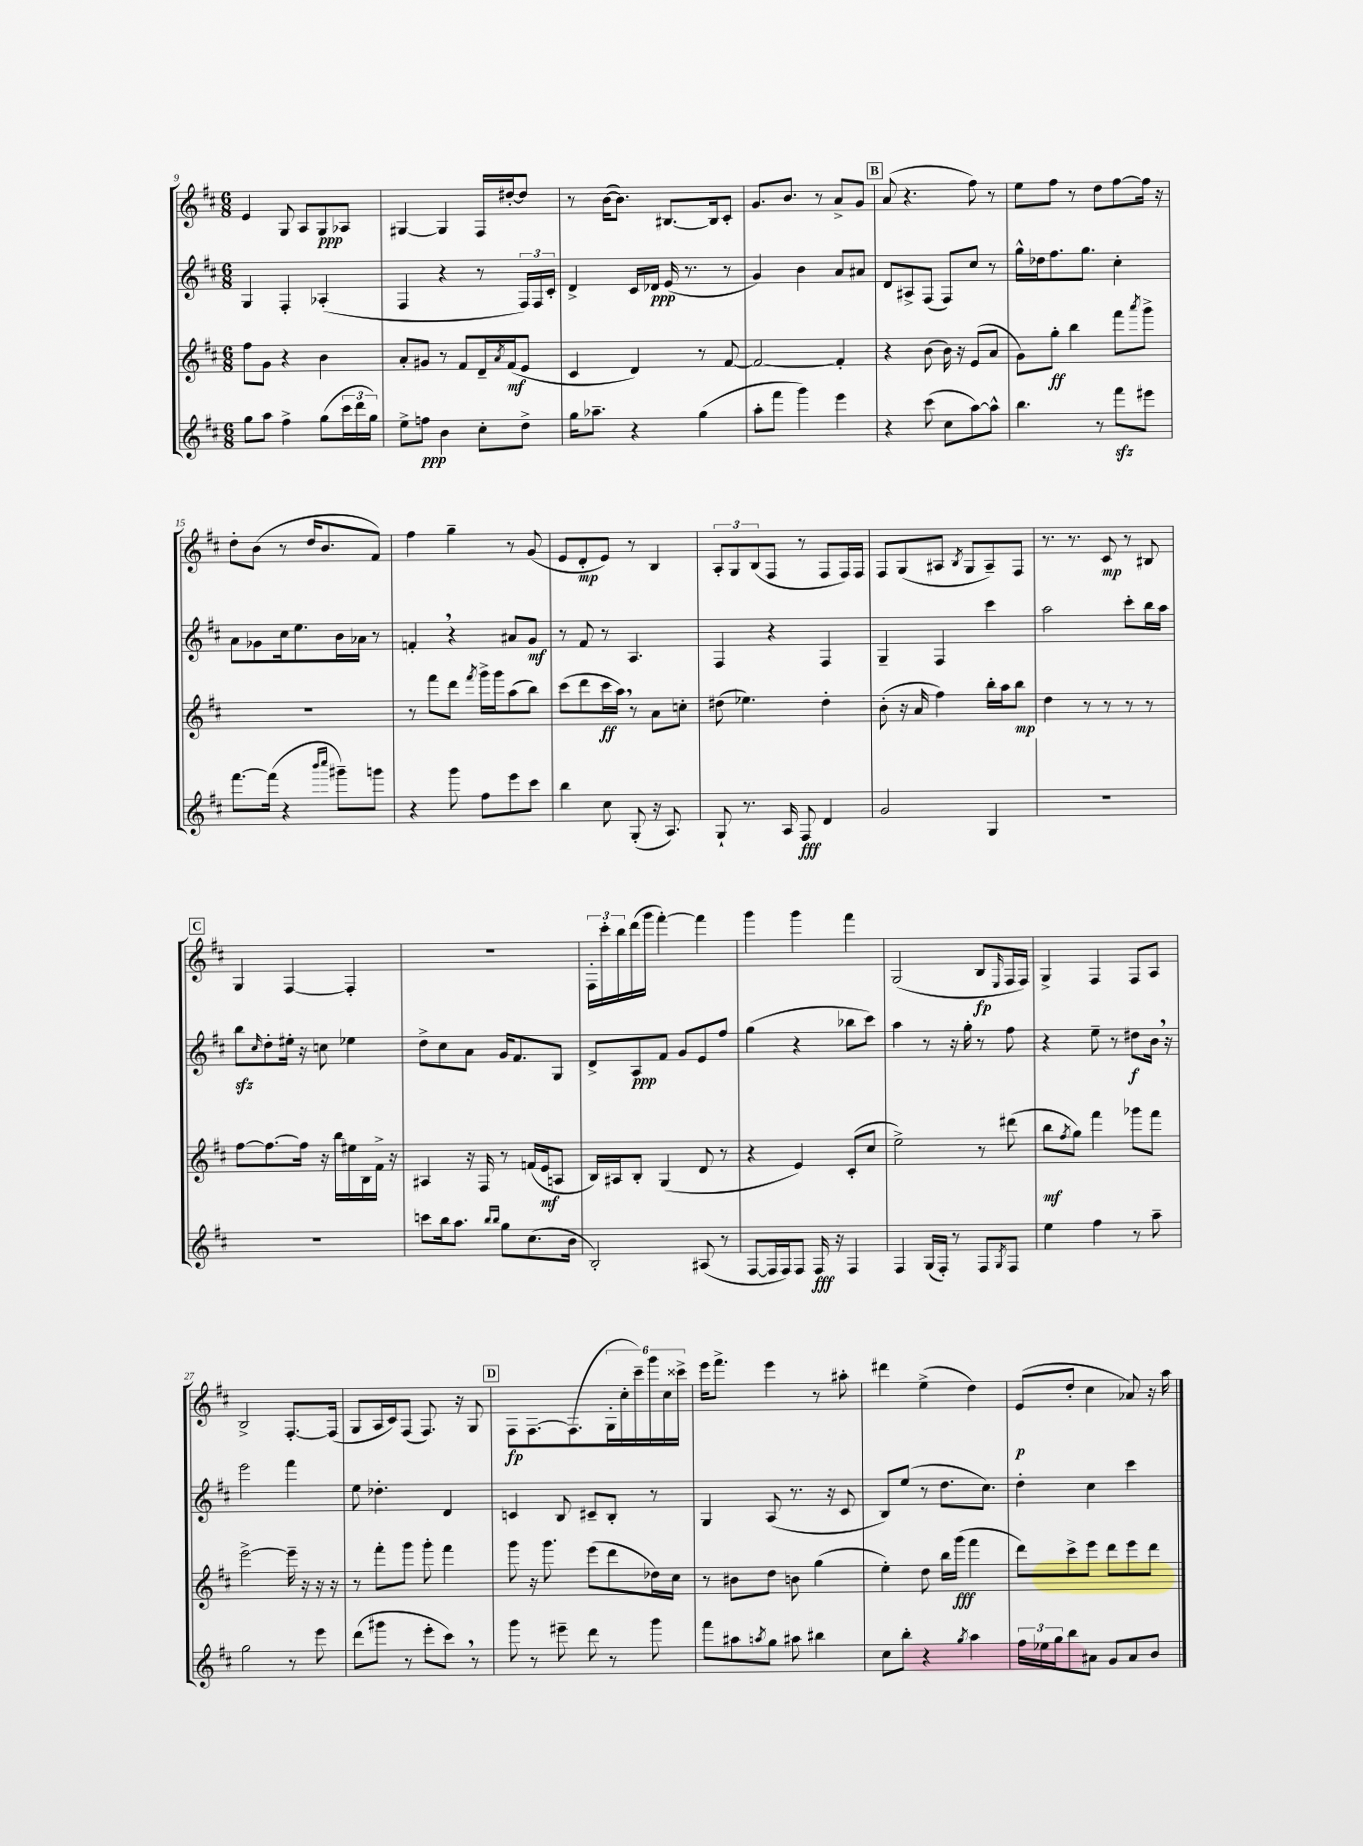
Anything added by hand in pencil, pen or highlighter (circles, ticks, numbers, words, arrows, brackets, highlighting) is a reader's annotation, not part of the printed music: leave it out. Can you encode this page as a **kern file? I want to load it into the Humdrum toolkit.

**kern	**dynam	**kern	**dynam	**kern	**dynam	**kern	**dynam
*part4	*part4	*part3	*part3	*part2	*part2	*part1	*part1
*staff4	*staff4	*staff3	*staff3	*staff2	*staff2	*staff1	*staff1
*clefG2	*	*clefG2	*	*clefG2	*	*clefG2	*
*k[f#c#]	*	*k[f#c#]	*	*k[f#c#]	*	*k[f#c#]	*
*M6/8	*	*M6/8	*	*M6/8	*	*M6/8	*
=9	=9	=9	=9	=9	=9	=9	=9
8gg\L	.	8ff#\L	.	4G/	.	4e/	.
8aa\J	.	8g\J	.	.	.	.	.
4ff#^\	.	4r	.	4F#'/	.	8G/	.
.	.	.	.	.	.	8A/L	.
(8gg\L	.	4b\	.	(4A-X'/	.	8G/	ppp
24ccc#\L	.	.	.	.	.	8A-X/J	.
24ddd\	.	.	.	.	.	.	.
24gg\JJ)	.	.	.	.	.	.	.
=10	=10	=10	=10	=10	=10	=10	=10
8ee^\L	.	8a'/L	.	4F#/	.	[4G#X/	.
8ffn\J	ppp	8g#X/J	.	.	.	.	.
4b\	.	8r	.	4r	.	4G#/]	.
.	.	8f#/L	.	.	.	.	.
8cc#'\L	.	16d~/L	.	8r	.	16F#/LL	.
.	.	8qa/	.	.	.	.	.
.	.	(16f#/J	mf	.	.	[16dd#X'/J	.
8dd^\J	.	8e/J	.	24F#/LL)	.	8dd#/J]	.
.	.	.	.	24F#/	.	.	.
.	.	.	.	24c#'/JJ	.	.	.
=11	=11	=11	=11	=11	=11	=11	=11
16gg\KL	.	4c#/	.	4d^/	.	8r	.
8.aa-X~\J	.	.	.	.	.	.	.
.	.	.	.	.	.	([16b\KL	.
.	.	.	.	.	.	8.b\J])	.
4r	.	4d/)	.	16c#/LL	.	.	.
.	.	.	.	16d-X/JJ	ppp	.	.
.	.	.	.	(16e/	.	[8.B#X/L	.
.	.	.	.	8.r	.	.	.
(4gg\	.	8r	.	.	.	.	.
.	.	.	.	.	.	16B#/k]	.
.	.	[8f#/	.	8r	.	8c#'/J	.
=12	=12	=12	=12	=12	=12	=12	=12
8aa'\L	.	2f#/_	.	4g/)	.	8.g/L	.
8fff#\J	.	.	.	.	.	.	.
.	.	.	.	.	.	8.b/J	.
4ggg\)	.	.	.	4b\	.	.	.
.	.	.	.	.	.	8r	.
4eee\	.	4f#'/]	.	8a/L	.	8a^/L	.
.	.	.	.	8a#X/J	.	8g/J	.
!!LO:REH:place=s1:t=B
=13	=13	=13	=13	=13	=13	=13	=13
4r	.	4r	.	8d/L	.	(8a/	.
.	.	.	.	8A#X^/	.	4.r	.
(8ccc#\	.	(8b\	.	(8F#/J	.	.	.
8cc#\L	.	16b\)	.	8F#/L)	.	.	.
.	.	16r	.	.	.	.	.
[8aa\)	.	(8e/L	.	8cc#/J	.	8ff#\)	.
8aa^^\J]	.	8a/J	.	8r	.	8r	.
=14	=14	=14	=14	=14	=14	=14	=14
4.bb\	.	8g\L)	.	16gg^^\LL	.	8ee\L	.
.	.	.	.	16dd-X\J	.	.	.
.	.	8gg'\J	ff	8.ff#\	.	8ff#\J	.
.	.	4bb\	.	.	.	8r	.
.	.	.	.	8.gg\J	.	.	.
8r	.	.	.	.	.	8dd\L	.
8fff#zz\L	.	8fff#\L	.	4cc#'\	.	[8ff#\	.
.	.	8qaaa/	.	.	.	.	.
8eee#X\J	.	8ggg^\J	.	.	.	16ff#\Jk]	.
.	.	.	.	.	.	16r	.
!!LO:LB:g=z
=15	=15	=15	=15	=15	=15	=15	=15
[8.fff#\L	.	2.r	.	8a\L	.	8dd'\L	.
.	.	.	.	8g-X\	.	(8b\J	.
(16fff#\Jk]	.	.	.	.	.	.	.
4r	.	.	.	16cc#\k	.	8r	.
.	.	.	.	8.ee\	.	.	.
.	.	.	.	.	.	16dd/KL	.
.	.	.	.	.	.	8.b/	.
16qqbbb/LL	.	.	.	.	.	.	.
16qqcccc#/JJ	.	.	.	.	.	.	.
8ggg#X~\L)	.	.	.	16b\L	.	.	.
.	.	.	.	16a-X\JJ	.	.	.
8gggn\J	.	.	.	8r	.	8f#/J)	.
=16	=16	=16	=16	=16	=16	=16	=16
4r	.	8r	.	4fn',/	.	4ff#\	.
.	.	8fff#\L	.	.	.	.	.
8ggg\	.	8ddd\J	.	4r	.	4gg~\	.
.	.	8qfff#/	.	.	.	.	.
8ff#\L	.	16ggg^\LL	.	.	.	.	.
.	.	16ggg\J	.	.	.	.	.
8eee\	.	(8aa\	.	8a#X/L	.	8r	.
8ccc#\J	.	8bb\J)	.	8g/J	mf	(8g/	.
=17	=17	=17	=17	=17	=17	=17	=17
4bb\	.	(8ccc#\L	.	8r	.	8e/L	.
.	.	8ddd\	.	8f#/	.	8d'/	mp
8cc#\	.	16ccc#\L	ff	8r	.	8e/J)	.
.	.	16aa,\JJ)	.	.	.	.	.
(8G'/	.	8r	.	4.A/	.	8r	.
16r	.	8a\L	.	.	.	4B/	.
8.A/)	.	.	.	.	.	.	.
.	.	8ccn'\J	.	.	.	.	.
=18	=18	=18	=18	=18	=18	=18	=18
8G`/	.	(8dd#X\	.	4F#/	.	12A'/L	.
.	.	.	.	.	.	12G/	.
8.r	.	4.ee-X\)	.	.	.	.	.
.	.	.	.	.	.	(12B/	.
.	.	.	.	4r	.	8F#/J	.
16A/	.	.	.	.	.	.	.
8F#/	fff	.	.	.	.	8r	.
4d/	.	4dd#'\	.	4F#/	.	8F#/L	.
.	.	.	.	.	.	16F#/L)	.
.	.	.	.	.	.	16F#/JJ	.
=19	=19	=19	=19	=19	=19	=19	=19
2g/	.	(8b'\	.	4G~/	.	8F#/L	.
.	.	16r	.	.	.	(8G/	.
.	.	16a/	.	.	.	.	.
.	.	4ff#\)	.	4F#/	.	8A#X/J	.
.	.	.	.	.	.	8qB/	.
.	.	.	.	.	.	8G/L	.
4G/	.	16bb'\LL	.	4ccc#\	.	8A#~/)	.
.	.	16aa\J	.	.	.	.	.
.	.	8bb\J	mp	.	.	8F#/J	.
=20	=20	=20	=20	=20	=20	=20	=20
2.r	.	4dd\	.	2aa\	.	8.r	.
.	.	.	.	.	.	8.r	.
.	.	8r	.	.	.	.	.
.	.	8r	.	.	.	8c#/	mp
.	.	8r	.	8ccc#'\L	.	8r	.
.	.	8r	.	16bb\L	.	8B#X/	.
.	.	.	.	16aa\JJ	.	.	.
!!LO:LB:g=z
!!LO:REH:place=s1:t=C
=21	=21	=21	=21	=21	=21	=21	=21
2.r	.	[8ff#\L	.	8bbzz\L	.	4G/	.
.	.	.	.	16qqcc#/	.	.	.
.	.	8.ff#\_	.	8dd'\	.	.	.
.	.	.	.	16ee#X'\Jk	.	[4F#/	.
.	.	16ff#\Jk]	.	16r	.	.	.
.	.	16r	.	8ccn\	.	.	.
.	.	16bb\LL	.	.	.	.	.
.	.	16ee#X\	.	4ee-X\	.	4F#'/]	.
.	.	16B\	.	.	.	.	.
.	.	16f#^\JJ	.	.	.	.	.
.	.	16r	.	.	.	.	.
=22	=22	=22	=22	=22	=22	=22	=22
8cccn\L	.	4A#X/	.	8dd^\L	.	2.r	.
16bb\k	.	.	.	8cc#\	.	.	.
8.aa\J	.	.	.	.	.	.	.
.	.	16r	.	8a\J	.	.	.
.	.	16F#/	.	.	.	.	.
16qqbb/LL	.	.	.	.	.	.	.
16qqbb/JJ	.	.	.	.	.	.	.
8gg\L	.	8r	.	16g/KL	.	.	.
.	.	.	.	8.f#/	.	.	.
(8.cc#\	.	(16fn/LL	.	.	.	.	.
.	.	16e/J	mf	.	.	.	.
.	.	8An/J	.	8G/J	.	.	.
16b\Jk	.	.	.	.	.	.	.
=23	=23	=23	=23	=23	=23	=23	=23
2B'/)	.	16B/LL)	.	8d^/L	.	24F#'\LL	.
.	.	.	.	.	.	24ccc#'\	.
.	.	16A#X/J	.	.	.	.	.
.	.	.	.	.	.	24bb\	.
.	.	8B'/J	.	8A/	ppp	(16ddd\	.
.	.	.	.	.	.	16ggg\JJ	.
.	.	(4G/	.	8f#/J	.	[4fff#'\)	.
.	.	.	.	8g/L	.	.	.
(8A#X/	.	8d/	.	8e/	.	4fff#\]	.
8r	.	8r	.	8ff#/J	.	.	.
=24	=24	=24	=24	=24	=24	=24	=24
[8F#/L	.	4r	.	(4gg\	.	4ggg\	.
16F#/L]	.	.	.	.	.	.	.
16F#/J)	.	.	.	.	.	.	.
8F#/J	.	4e/)	.	4r	.	4ggg\	.
16F#/	fff	.	.	.	.	.	.
16r	.	.	.	.	.	.	.
4F#/	.	(8c#'/L	.	8bb-X\L	.	4fff#\	.
.	.	8cc#/J	.	8ccc#\J)	.	.	.
=25	=25	=25	=25	=25	=25	=25	=25
4F#/	.	2ee^\)	.	4aa\	.	(2G/	.
(16G/LL	.	.	.	8r	.	.	.
16F#'/JJ)	.	.	.	.	.	.	.
8r	.	.	.	16r	.	.	.
.	.	.	.	16gg'\	.	.	.
8F#/L	.	8r	.	8r	.	8B/L	fp
8qG/	.	.	.	.	.	16qqE/	.
8F#/J	.	(8ddd#X\	.	8ff#\	.	16F#/L	.
.	.	.	.	.	.	16F#/JJ)	.
=26	=26	=26	=26	=26	=26	=26	=26
4ee\	.	8bb\L	mf	4r	.	4G^/	.
.	.	8qff#/	.	.	.	.	.
.	.	8gg\J)	.	.	.	.	.
4ff#\	.	4fff#\	.	8ee~\	.	4F#/	.
.	.	.	.	8r	.	.	.
8r	.	8ggg-X\L	.	8dd#X\L	f	8F#/L	.
8aa~\	.	8fff#\J	.	16b,\Jk	.	8A/J	.
.	.	.	.	16r	.	.	.
!!LO:LB:g=z
=27	=27	=27	=27	=27	=27	=27	=27
2gg\	.	[2eee^\	.	2eee\	.	2B^/	.
8r	.	16eee~\]	.	4fff#\	.	[8.F#'/L	.
.	.	16r	.	.	.	.	.
8eee\	.	16r	.	.	.	.	.
.	.	16r	.	.	.	(16F#/Jk]	.
=28	=28	=28	=28	=28	=28	=28	=28
(8ddd\L	.	8r	.	8ee\	.	8G/L	.
8ggg#X\J	.	8fff#'\L	.	4.dd-X'\	.	16A/L	.
.	.	.	.	.	.	16c#/J)	.
8r	.	8ggg\J	.	.	.	(8F#/J	.
8eee'\L	.	8ggg'\	.	.	.	8.F#/)	.
8ccc#,\J)	.	4fff#\	.	4d/	.	.	.
.	.	.	.	.	.	16r	.
8r	.	.	.	.	.	8G/	.
!!LO:REH:place=s1:t=D
=29	=29	=29	=29	=29	=29	=29	=29
8ggg\	.	8ggg\	.	4cn/	.	8F#\L	fp
8r	.	16r	.	.	.	[8.F#\	.
.	.	8.ggg\	.	.	.	.	.
8eee#X~\	.	.	.	8B/	.	.	.
.	.	.	.	.	.	(8.F#\]	.
8ddd\	.	(8eee\L	.	8c#X~/L	.	.	.
8r	.	8ddd\	.	8B'/J	.	24G'\L	.
.	.	.	.	.	.	24cc#'\	.
.	.	.	.	.	.	24ccc#~\)	.
8ggg\	.	16dd-X\L)	.	8r	.	24ggg\	.
.	.	.	.	.	.	24cc#\	.
.	.	16cc#\JJ	.	.	.	.	.
.	.	.	.	.	.	24ccc##X^\JJ	.
=30	=30	=30	=30	=30	=30	=30	=30
8fff#\L	.	8r	.	4G/	.	16eee\KL	.
.	.	.	.	.	.	8.fff#^\J	.
8aa#X\	.	8b#X\L	.	.	.	.	.
8qaan/	.	.	.	.	.	.	.
8gg\J	.	8dd\J	.	(8A/	.	4eee\	.
8aa#X\	.	8bn\	.	8.r	.	.	.
4bb#X\	.	(4gg\	.	.	.	8r	.
.	.	.	.	16r	.	.	.
.	.	.	.	8c#/	.	8aa#X'\	.
=31	=31	=31	=31	=31	=31	=31	=31
8cc#\L	.	4ee'\)	.	8B/L)	.	4ddd#X\	.
8bb'\J	.	.	.	(8ee/J	.	.	.
4r	.	8dd\	.	8r	.	(4ee^\	.
.	.	16bb\LL	.	8.dd\L	.	.	.
.	.	(16ggg\JJ	fff	.	.	.	.
8qgg/	.	.	.	.	.	.	.
4aa\	.	4fff#\	.	.	.	4dd\)	.
.	.	.	.	8.cc#\J)	.	.	.
=32	=32	=32	=32	=32	=32	=32	=32
24ff#\LL	.	8ddd\L)	.	4dd'\	.	(8e/L	p
24ee-X\	.	.	.	.	.	.	.
24gg\J	.	.	.	.	.	.	.
8bb\	.	8ccc#^\	.	.	.	8dd'/J	.
8a#X\J	.	8eee\J	.	4cc#\	.	4cc#\	.
8g/L	.	8ddd\L	.	.	.	.	.
8a#/	.	8eee\	.	4ccc#\	.	8a-X/)	.
8b/J	.	8ddd\J	.	.	.	16r	.
.	.	.	.	.	.	16aa\	.
==	==	==	==	==	==	==	==
*-	*-	*-	*-	*-	*-	*-	*-
